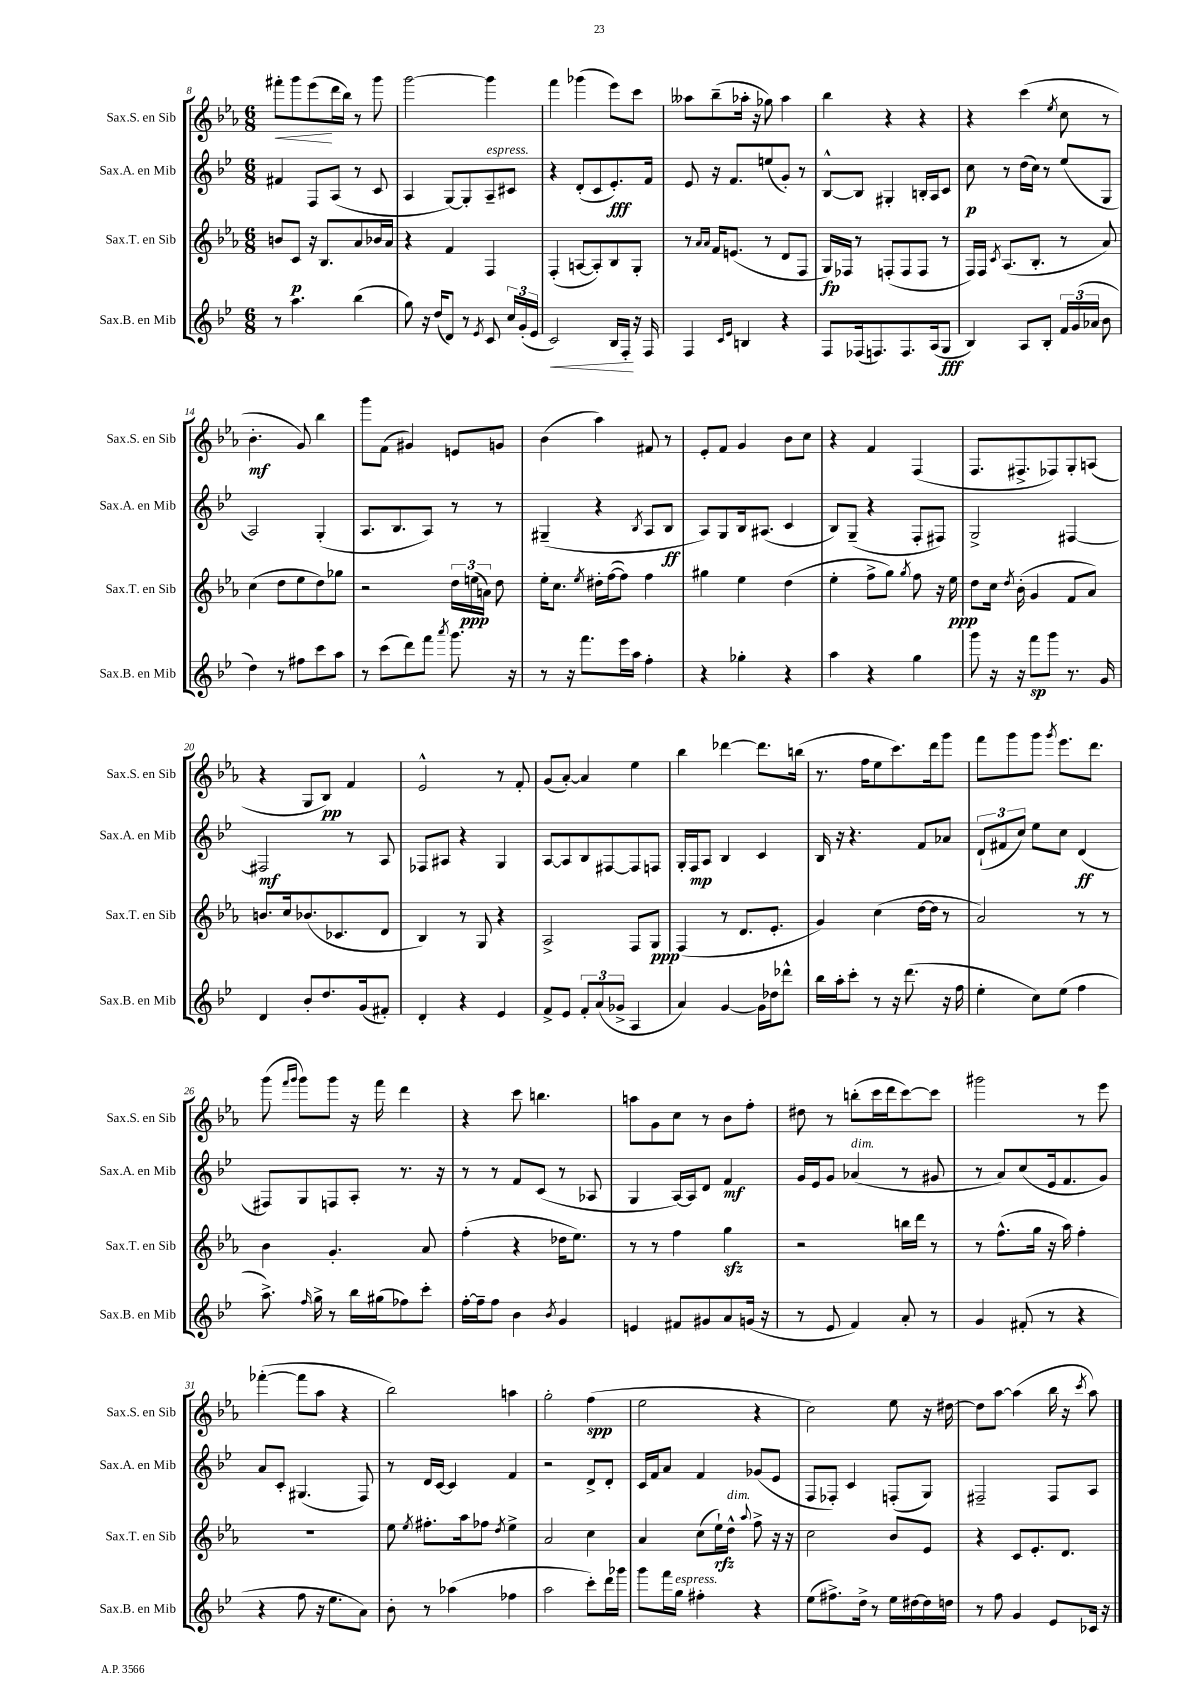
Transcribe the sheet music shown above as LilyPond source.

<<
\new StaffGroup <<
\new Staff = "s0" \with { instrumentName = "Sax.S. en Sib" shortInstrumentName = "Sax.S. en Sib" } {
    \clef treble \key ees \major \numericTimeSignature \time 6/8
    \autoBeamOff fis'''8[-.\< g'''8 ees'''8\!( d'''16 bes''16]) r8 g'''8 |
    g'''2~ g'''4 |
    f'''4 ges'''4( ees'''8[) c'''8] |
    aeses''8[ bes''8--( aes''16]-. r16 ges''8) aes''4 |
    bes''4 r4 r4 |
    r4 c'''4( \acciaccatura { ees''8 } c''8 r8 |
    bes'4.-.\mf g'8) bes''4 |
    g'''8[ f'8]( gis'4) e'8[ g'8] |
    bes'4( aes''4) fis'8 r8 |
    ees'8[-. f'8] g'4 bes'8[ c''8] |
    r4 f'4 f4( |
    f8.[ fis8.-> fes8) g8-. a8]( |
    r4 g8[ bes8]\pp) f'4 |
    ees'2-^ r8 f'8-. |
    g'8[( aes'8]~-.) aes'4 ees''4 |
    bes''4 des'''4~ des'''8.[ b''16]( |
    r8. f''16[ ees''8 c'''8.) d'''16 g'''8] |
    f'''8[ g'''8 g'''8] \acciaccatura { g'''8 } ees'''8.[ d'''8.] |
    g'''8( \grace { f'''16[ g'''16] } g'''8[) g'''8] r16 f'''16 d'''4 |
    r4 c'''8 b''4. |
    a''8[ g'8 c''8] r8 bes'8[ f''8]-. |
    dis''8 r8 b''8[-.( c'''16 d'''16 c'''8~) c'''8] |
    gis'''2 r8 ees'''8 |
    fes'''4~-.( fes'''8[ aes''8] r4 |
    bes''2) a''4 |
    g''2-. f''4\spp( |
    ees''2 r4 |
    c''2) ees''8 r16 dis''16~ |
    dis''8[ aes''8]~ aes''4( bes''16 r16 \acciaccatura { c'''8 } aes''8) \bar "|." |
}
\new Staff = "s1" \with { instrumentName = "Sax.A. en Mib" shortInstrumentName = "Sax.A. en Mib" } {
    \clef treble \key bes \major \numericTimeSignature \time 6/8
    \autoBeamOff fis'4 f8[ a8]( r8 c'8 |
    a4 g8[~) g8-. a8--^\markup { \italic "espress." } cis'8] |
    r4 d'8[-.( c'8 ees'8.-.\fff) f'16] |
    ees'8 r16 f'8.[ e''8( g'8]-.) r8 |
    bes8[~-^ bes8] gis4-. b16[-. a16 c'8] |
    c''8\p r8 d''16[( c''16]) r8 ees''8[( g8] |
    a2) g4-.( |
    a8.[ bes8. a8]) r8 r8 |
    gis4--( r4 \acciaccatura { bes8 } a8[ bes8]\ff |
    a8[) g8 bes16 ais8.]( c'4 |
    bes8[) g8]--( r4 f8[-. fis8]) |
    g2-> fis4~ |
    fis2\mf r8 a8 |
    fes8[ ais8] r4 g4 |
    a8[~ a8 bes8 fis8~ fis8 f8] |
    g16[-. f16\mp a8] bes4 c'4 |
    bes16 r16 r4. f'8[ aes'8] |
    \tuplet 3/2 { d'8[-!( fis'8 c''8]) } ees''8[ c''8] d'4\ff( |
    fis8[) g8 f8 a8]-. r8. r16 |
    r8 r8 f'8[ c'8]( r8 aes8 |
    g4 a16[~) a16 d'8] f'4\mf |
    g'16[ ees'16 g'8] aes'4^\markup { \italic "dim." }( r8 gis'8 |
    r8 a'8[) c''8( ees'16 f'8. g'8]) |
    a'8[ c'8]-. gis4.( f8) |
    r8 d'16[ c'16]~ c'4 f'4 |
    r2 d'8[-> d'8]-. |
    c'16[ f'16 a'8] f'4 ges'8[( ees'8] |
    f8[ fes8]-.) c'4 f8[-.( g8]) |
    fis2-- fis8[ a8] \bar "|." |
}
\new Staff = "s2" \with { instrumentName = "Sax.T. en Sib" shortInstrumentName = "Sax.T. en Sib" } {
    \clef treble \key ees \major \numericTimeSignature \time 6/8
    \autoBeamOff b'8[ c'8]\p r16 bes8.[ aes'8 bes'16 aes'16] |
    r4 f'4 f4 |
    f4-.( a8[~ a8-.) bes8 g8]-. |
    r8 \grace { aes'16[ aes'16] } f'16[ e'8.]( r8 d'8[ f8] |
    g16[\fp) fes16] r8 f8[-.( f8 f8] r8 |
    f16[) f16] \acciaccatura { c'8 } aes8.[( bes8.]-. r8 aes'8) |
    c''4( d''8[ ees''8 d''8) ges''8] |
    r2 \tuplet 3/2 { d''16[ e''16\ppp( a'16]) } d''8 |
    ees''16[-. c''8.] \acciaccatura { ees''8 } dis''16[-. f''16~( f''8]) f''4 |
    gis''4 ees''4 d''4( |
    ees''4-. f''8[-> g''8]) \acciaccatura { g''8 } f''8 r16 ees''16\ppp |
    d''8[ c''16] \acciaccatura { d''8 } bes'16-.( g'4 f'8[ aes'8]) |
    b'8.[ c''16 bes'8.( ces'8. d'8] |
    bes4) r8 g8 r4 |
    aes2-> f8[ g8]\ppp |
    f4( r8 d'8.[ ees'8.]-. |
    g'4) c''4( d''16[~ d''16] r8 |
    aes'2) r8 r8 |
    bes'4 g'4.-. aes'8 |
    f''4-.( r4 des''16[ ees''8.]) |
    r8 r8 f''4 g''4\sfz |
    r2 b''16[ d'''16] r8 |
    r8 f''8.[-^( g''16] r16 aes''16) f''4-. |
    R2. |
    ees''8 \acciaccatura { ees''8 } fis''8.[-. aes''16 fes''8] \acciaccatura { d''8 } ees''4-> |
    aes'2 c''4 |
    aes'4 c''8[( ees''16-!\rfz) d''16]-^^\markup { \italic "dim." } \appoggiatura { aes''8 } f''8-> r16 r16 |
    c''2 bes'8[ ees'8] |
    r4 c'8[ ees'8.-. d'8.] \bar "|." |
}
\new Staff = "s3" \with { instrumentName = "Sax.B. en Mib" shortInstrumentName = "Sax.B. en Mib" } {
    \clef treble \key bes \major \numericTimeSignature \time 6/8
    \autoBeamOff r8 a''4. bes''4( |
    g''8) r16 d''16[( d'8]) r8 \acciaccatura { ees'8 } c'8 \tuplet 3/2 { c''16[ g'16-.( ees'16] } |
    c'2\<) bes16[ f16]-.\! r16 f16 |
    f4 \grace { c'16[ ees'16] } b4 r4 |
    f8[ fes16( f8.) f8. a16( g8]\fff |
    bes4) a8[ bes8]-. \tuplet 3/2 { f'16[ g'16( aes'16] } bes'8 |
    d''4) r8 fis''8[ c'''8 a''8] |
    r8 c'''8[( d'''8) f'''8] \acciaccatura { a'''8 } g'''8. r16 |
    r8 r16 f'''8.[ ees'''16 a''16] f''4-. |
    r4 ges''4-. r4 |
    a''4 r4 g''4 |
    g'''8 r16 r16 f'''8[\sp g'''8] r8. g'16 |
    d'4 bes'8[-. d''8. g'16( fis'8]-.) |
    d'4-. r4 ees'4 |
    f'8[-> ees'8] \tuplet 3/2 { f'8[-. a'8( ges'8]-> } a4 |
    a'4) g'4~ g'16[ des''16 des'''8]-^ |
    bes''16[ a''16-. c'''8]-. r8 r16 d'''8.( r16 f''16 |
    ees''4-. c''8[) ees''8]( f''4 |
    a''8.->) \grace { f''16 } g''16-> r8 bes''16[ gis''16( fes''8) c'''8]-. |
    f''16[~-. f''16-- f''8] bes'4 \acciaccatura { bes'8 } g'4 |
    e'4 fis'8[ gis'8 a'8 g'16]( r16 |
    r8 ees'8 f'4) a'8-. r8 |
    g'4 fis'8-.( r8 r4 |
    r4 f''8 r16 ees''8.[ a'8]) |
    bes'8-. r8 aes''4( fes''4 |
    a''2 c'''8[-.) d'''16 ges'''16] |
    g'''8[ f'''16 g''16]^\markup { \italic "espress." } fis''4-. r4 |
    ees''8[( fis''8.->) d''16]-> r8 ees''16[ dis''16~ dis''16 d''16] |
    r8 f''8 g'4 ees'8[ ces'16] r16 \bar "|." |
}
>>
>>
\layout { \context { \Score currentBarNumber = #8 } }
